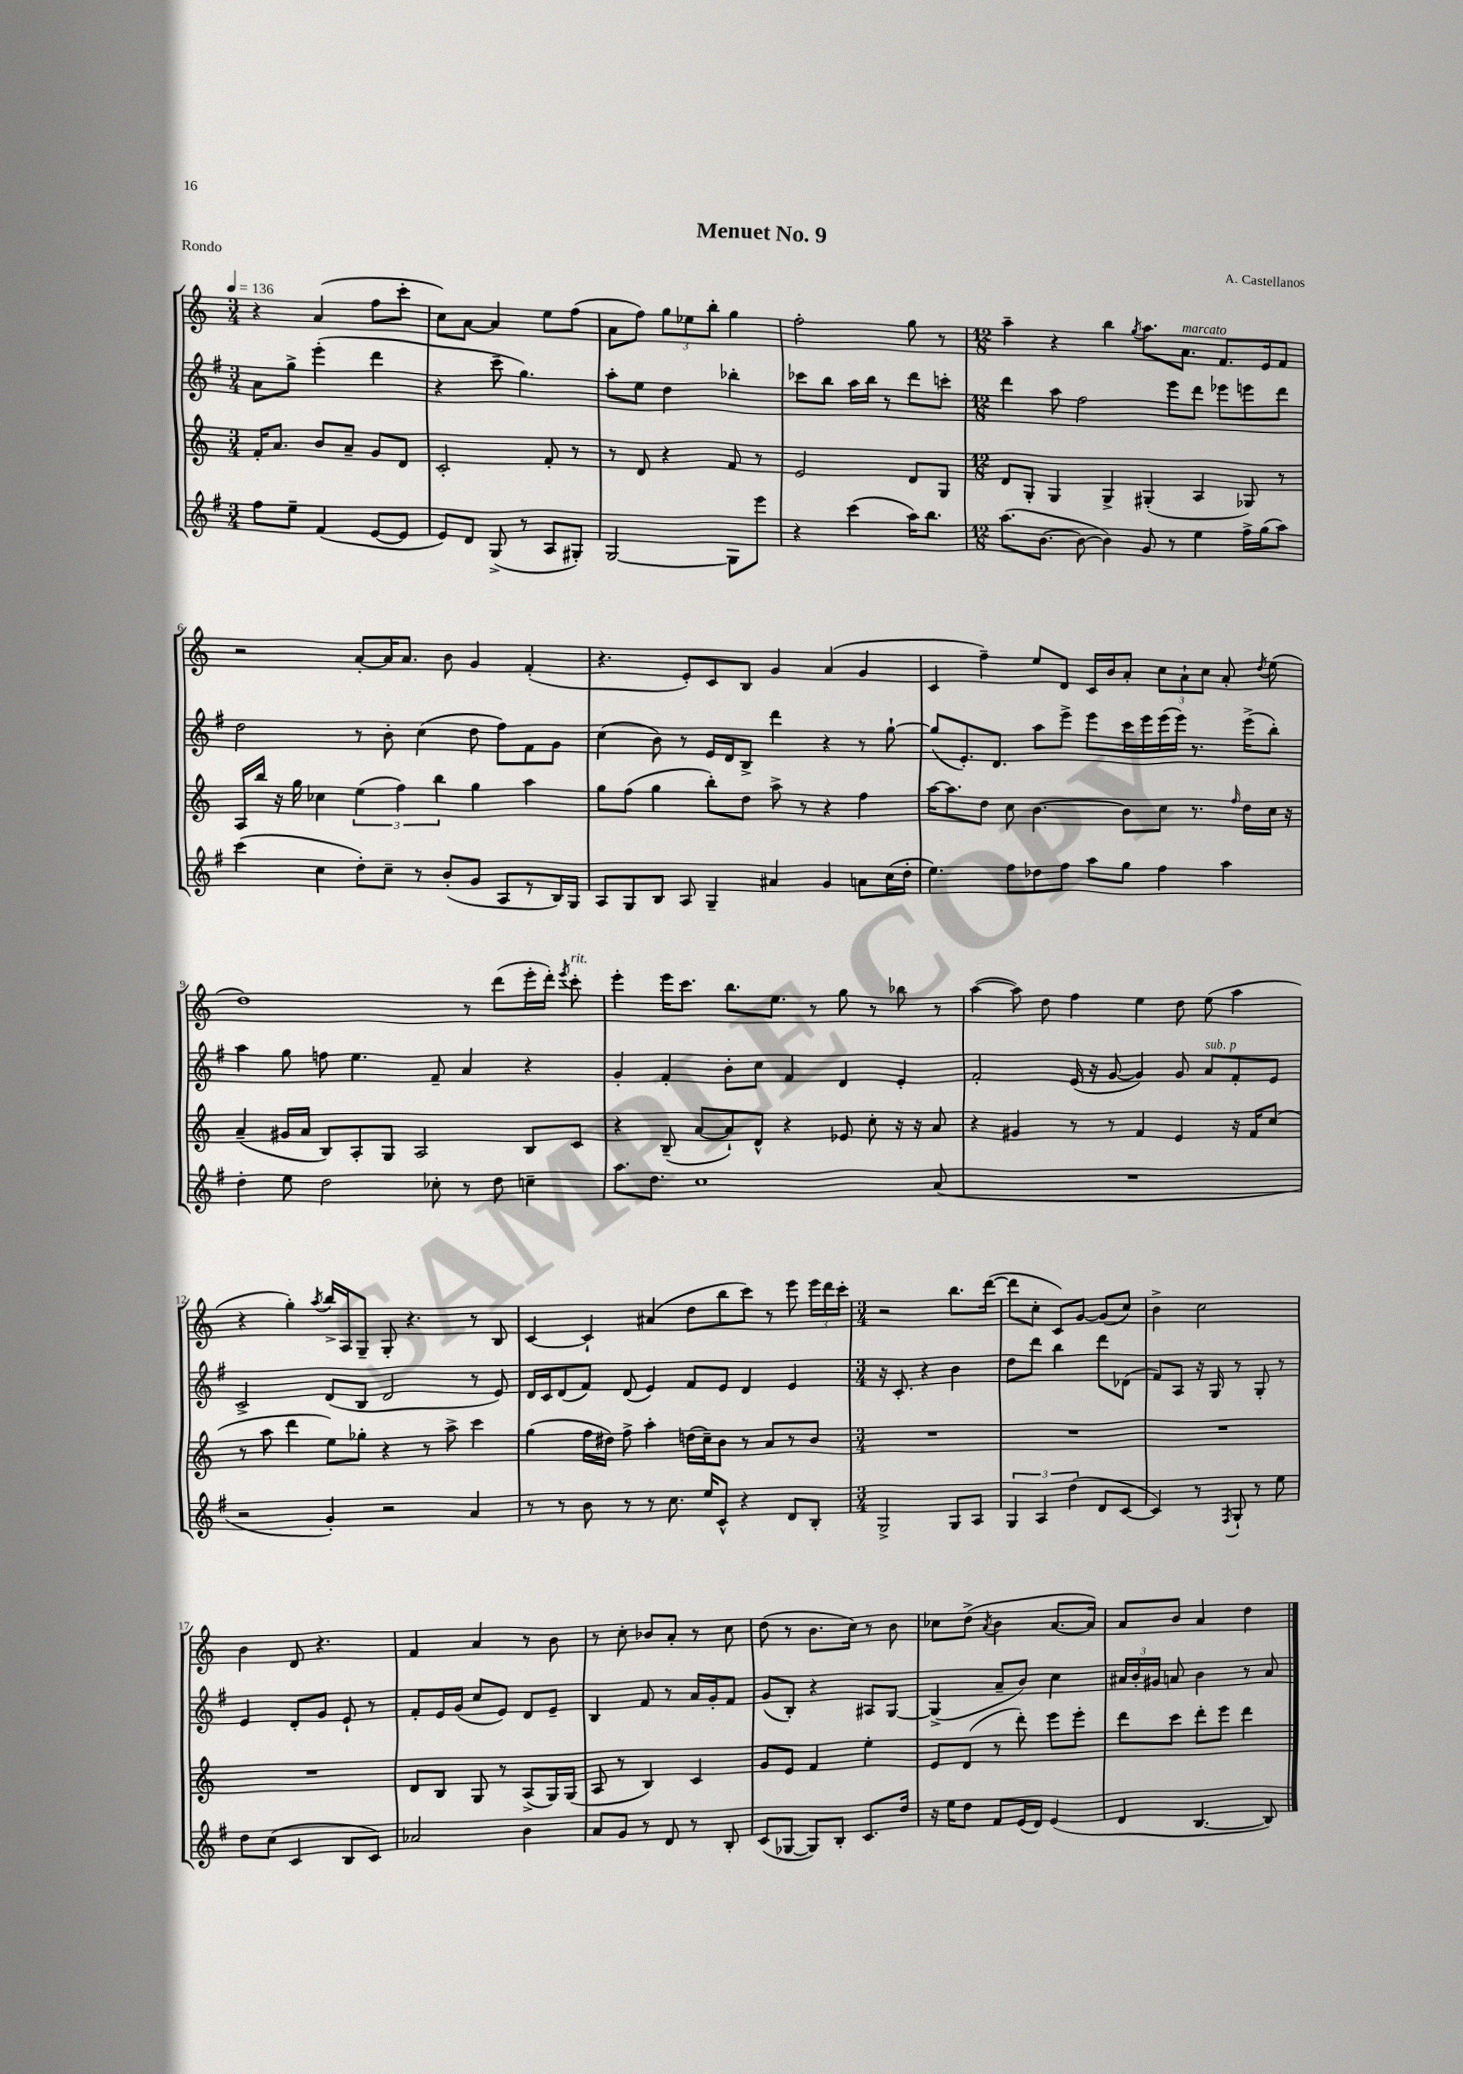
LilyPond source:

\header { title = "Menuet No. 9" composer = "A. Castellanos" piece = "Rondo" }
<<
\new StaffGroup <<
\new Staff = "s0" {
    \clef treble \key c \major \numericTimeSignature \time 3/4 \tempo 4 = 136
    \autoBeamOff r4 a'4( f''8[ c'''8]-. |
    c''8[) a'8]~ a'4 e''8[ f''8]( |
    a'8[ f''8]) \tuplet 3/2 { g''8[ ees''8 b''8]-. } g''4 |
    f''2-. g''8 r8 |
    \numericTimeSignature \time 12/8 a''4-- r4 b''4 \acciaccatura { g''8 } a''8.[ a'8.]^\markup { \italic "marcato" } f'8.[ e'16 f'8] |
    r2 a'8[~-. a'16 a'8.] b'8 g'4 f'4-.( |
    r4. e'8[-.) c'8 b8] g'4 a'4( g'4 |
    c'4 f''4--) e''8[ d'8] c'16[ b'16 a'8]-. \tuplet 3/2 { c''8[ a'8-! c''8] } a'8-. \acciaccatura { d''8 } e''8( |
    d''1) r8 d'''8[( e'''16-. d'''16]-.) \acciaccatura { e'''8 } c'''8-.^\markup { \italic "rit." } |
    e'''4-. e'''16[ c'''8.] b''8.[ e''8.] r8 g''8 r8 bes''8 r8 |
    a''4~( a''8) d''8 f''4 e''4 d''8 e''8( a''4 |
    r4 g''4-.) \acciaccatura { a''8 } b''16[-> a16 g8]-- g8-. r4. r8 b8 |
    c'4~ c'4-! ais'4( d''8[ b''8 c'''8]) r8 e'''8 \tuplet 3/2 { e'''16[ d'''16 c'''16]-. } |
    \numericTimeSignature \time 3/4 r2 b''8.[ d'''16]~( |
    d'''8[ c''8]-. c'8[) g'8]~ g'8[( c''8]) |
    b'4-> c''2 |
    b'4 d'8 r4. |
    f'4 a'4 r8 b'8 |
    r8 c''8-. bes'8[ a'8]-. r8 c''8 |
    d''8( r8 b'8.[ c''16]) r8 b'8 |
    ces''8[ d''8]->( \acciaccatura { a'8 } b'4 a'8.[~ a'16]) |
    a'8[ b'8] a'4 d''4 \bar "|." |
}
\new Staff = "s1" {
    \clef treble \key g \major \numericTimeSignature \time 3/4
    \autoBeamOff a'8[ g''8]-> e'''4-.( d'''4 |
    r4 c'''8-- g''4.) |
    a''8[-. e''8] d''4 bes''4-. |
    ces'''8[ b''8] a''16[ b''16] r8 d'''8[ c'''8]-. |
    \numericTimeSignature \time 12/8 d'''4 a''8 fis''2 e'''8[ d'''8] ees'''8[ e'''8 d'''8] |
    d''2 r8 b'8-. c''4( d''8 fis''8[) fis'8 g'8] |
    c''4( b'8) r8 e'16[ d'16 b8]-> d'''4 r4 r8 g''8~-! |
    g''8[( e'8.-.) d'8.] a''8[ e'''8]-> e'''8[ c'''16 e'''16 e'''16( e'''16]) r8. e'''16[->( b''8]-.) |
    a''4 g''8 f''8 e''4. fis'8-- a'4 r4 |
    g'4-. fis'4-. b'8[-. c''8] fis'4 d'4 e'4-. |
    fis'2-. e'16( r16 g'8~ g'4) g'8 a'8[^\markup { \italic "sub. p" } fis'8-. e'8] |
    c'2-> d'8[( b8] d'2 r8 e'8) |
    d'16[ c'16 d'8( fis'8]) d'8( e'4) fis'8[ e'8] d'4 e'4 |
    \numericTimeSignature \time 3/4 r16 c'8.-. r4 b'4 |
    d''8[ d'''8] b''4 d'''8[ des'8]( |
    fis'8[) a8] r16 g16 r8 g8-. r8 |
    e'4 d'8[-. g'8] e'8-! r8 |
    fis'8[-. e'16 g'16]( c''8[ e'8]) d'8[ e'8]-- |
    b4 fis'8 r8 a'16[ g'16-. fis'8] |
    g'8[( b8]-.) r4 ais8[ g8]~ |
    g4->( a'8[-- b'8]) c''4 |
    \tuplet 3/2 { ais'16[ b'16-. gis'16] } a'8 b'4 r8 a'8 \bar "|." |
}
\new Staff = "s2" {
    \clef treble \key c \major \numericTimeSignature \time 3/4
    \autoBeamOff f'16[-. a'8.] b'8[ a'8]-- g'8[ d'8] |
    c'2-. f'8-. r8 |
    r8 d'8 r4 f'8 r8 |
    e'2 d'8[ g8] |
    \numericTimeSignature \time 12/8 d'8[ g8]-. g4 g4-> gis4-.( a4 ges8) r8 |
    a16[ b''16] r16 g''16 ces''4 \tuplet 3/2 { e''4( f''4) b''4 } g''4 a''4 |
    g''8[ f''8]( g''4 b''8[-.) d''8] a''8-> r8 r4 f''4 |
    a''16[~ a''8. d''8] c''8 b'4.~ b'8[ c''8] r8. \grace { f''16 } d''16[ c''16] r16 |
    a'4--( gis'16[ a'16] b8[) a8-. g8] a2 b8[ c'8] |
    r4 b8--( a'8[~ a'8-!) d'8]-^ r4 ees'8 c''8-. r16 r16 a'8 |
    r4 gis'4 r8 r8 f'4 e'4 r16 f'16[ c''8]( |
    r8 a''8 d'''4 e''8[) ges''8]-. r4 r8 a''8-> c'''4 |
    g''4( f''16[ dis''16]) f''8-> a''4-. d''16[( c''16--) b'8] r8 a'8[ r8 b'8] |
    \numericTimeSignature \time 3/4 R2. |
    R2. |
    R2. |
    R2. |
    d'8[ b8] g8 r8 a8[->( g16) g16]( |
    a8 r8 b4) c'4 |
    g'8[ e'8] f'4 e''4-. |
    e'8[ d'8]( r8 d'''8-.) e'''8[ e'''8]-. |
    d'''8[ c'''8] d'''8[-. e'''8] d'''4 \bar "|." |
}
\new Staff = "s3" {
    \clef treble \key g \major \numericTimeSignature \time 3/4
    \autoBeamOff fis''8[ e''8]-- fis'4( e'8[~ e'8] |
    e'8[) d'8] g8->( r8 a8[ gis8]-.) |
    g2~ g8[ e'''8] |
    r4 c'''4( a''16[) b''8.] |
    \numericTimeSignature \time 12/8 a''8.[( b'8.]~ b'8~ b'4) g'8 r8 e''4 fis''16[-> g''16( a''8]) |
    c'''4( c''4 d''8[-.) c''8]-- r8 b'8[-.( g'8] a8[ r8 b16) g16] |
    a8[ g8 b8] a8 g4-- ais'4 g'4 a'8[ c''16( d''16]-. |
    e''4.) fis''8[ des''8 fis''8] a''8[ g''8] fis''4 a''4 |
    d''4-. e''8 d''2 ces''8-. r8 d''8 c''4-- |
    a''8.[ d''8.] c''1 a'8( |
    R1. |
    r2 g'4-.) r2 a'4 |
    r8 r8 b'8 r8 r8 c''8. e''16[ c'8]-^ r4 d'8[ b8]-. |
    \numericTimeSignature \time 3/4 g2-> g8[ a8] |
    \tuplet 3/2 { g4 a4 d''4( } d'8[ c'8]~ |
    c'4) r8 \acciaccatura { fis8 } g8-! r8 e''8 |
    d''8[ c''8]( c'4 b8[ c'8]) |
    aes'2 b'4 |
    a'8[ g'8] r8 d'8 r8 b8-. |
    c'8[( ges8]~ ges8[) b8]-. c'8.[ d''16] |
    r16 e''16[ d''8] fis'8[ e'16( d'16]) e'4( |
    d'4 b4.~ b8) \bar "|." |
}
>>
>>
